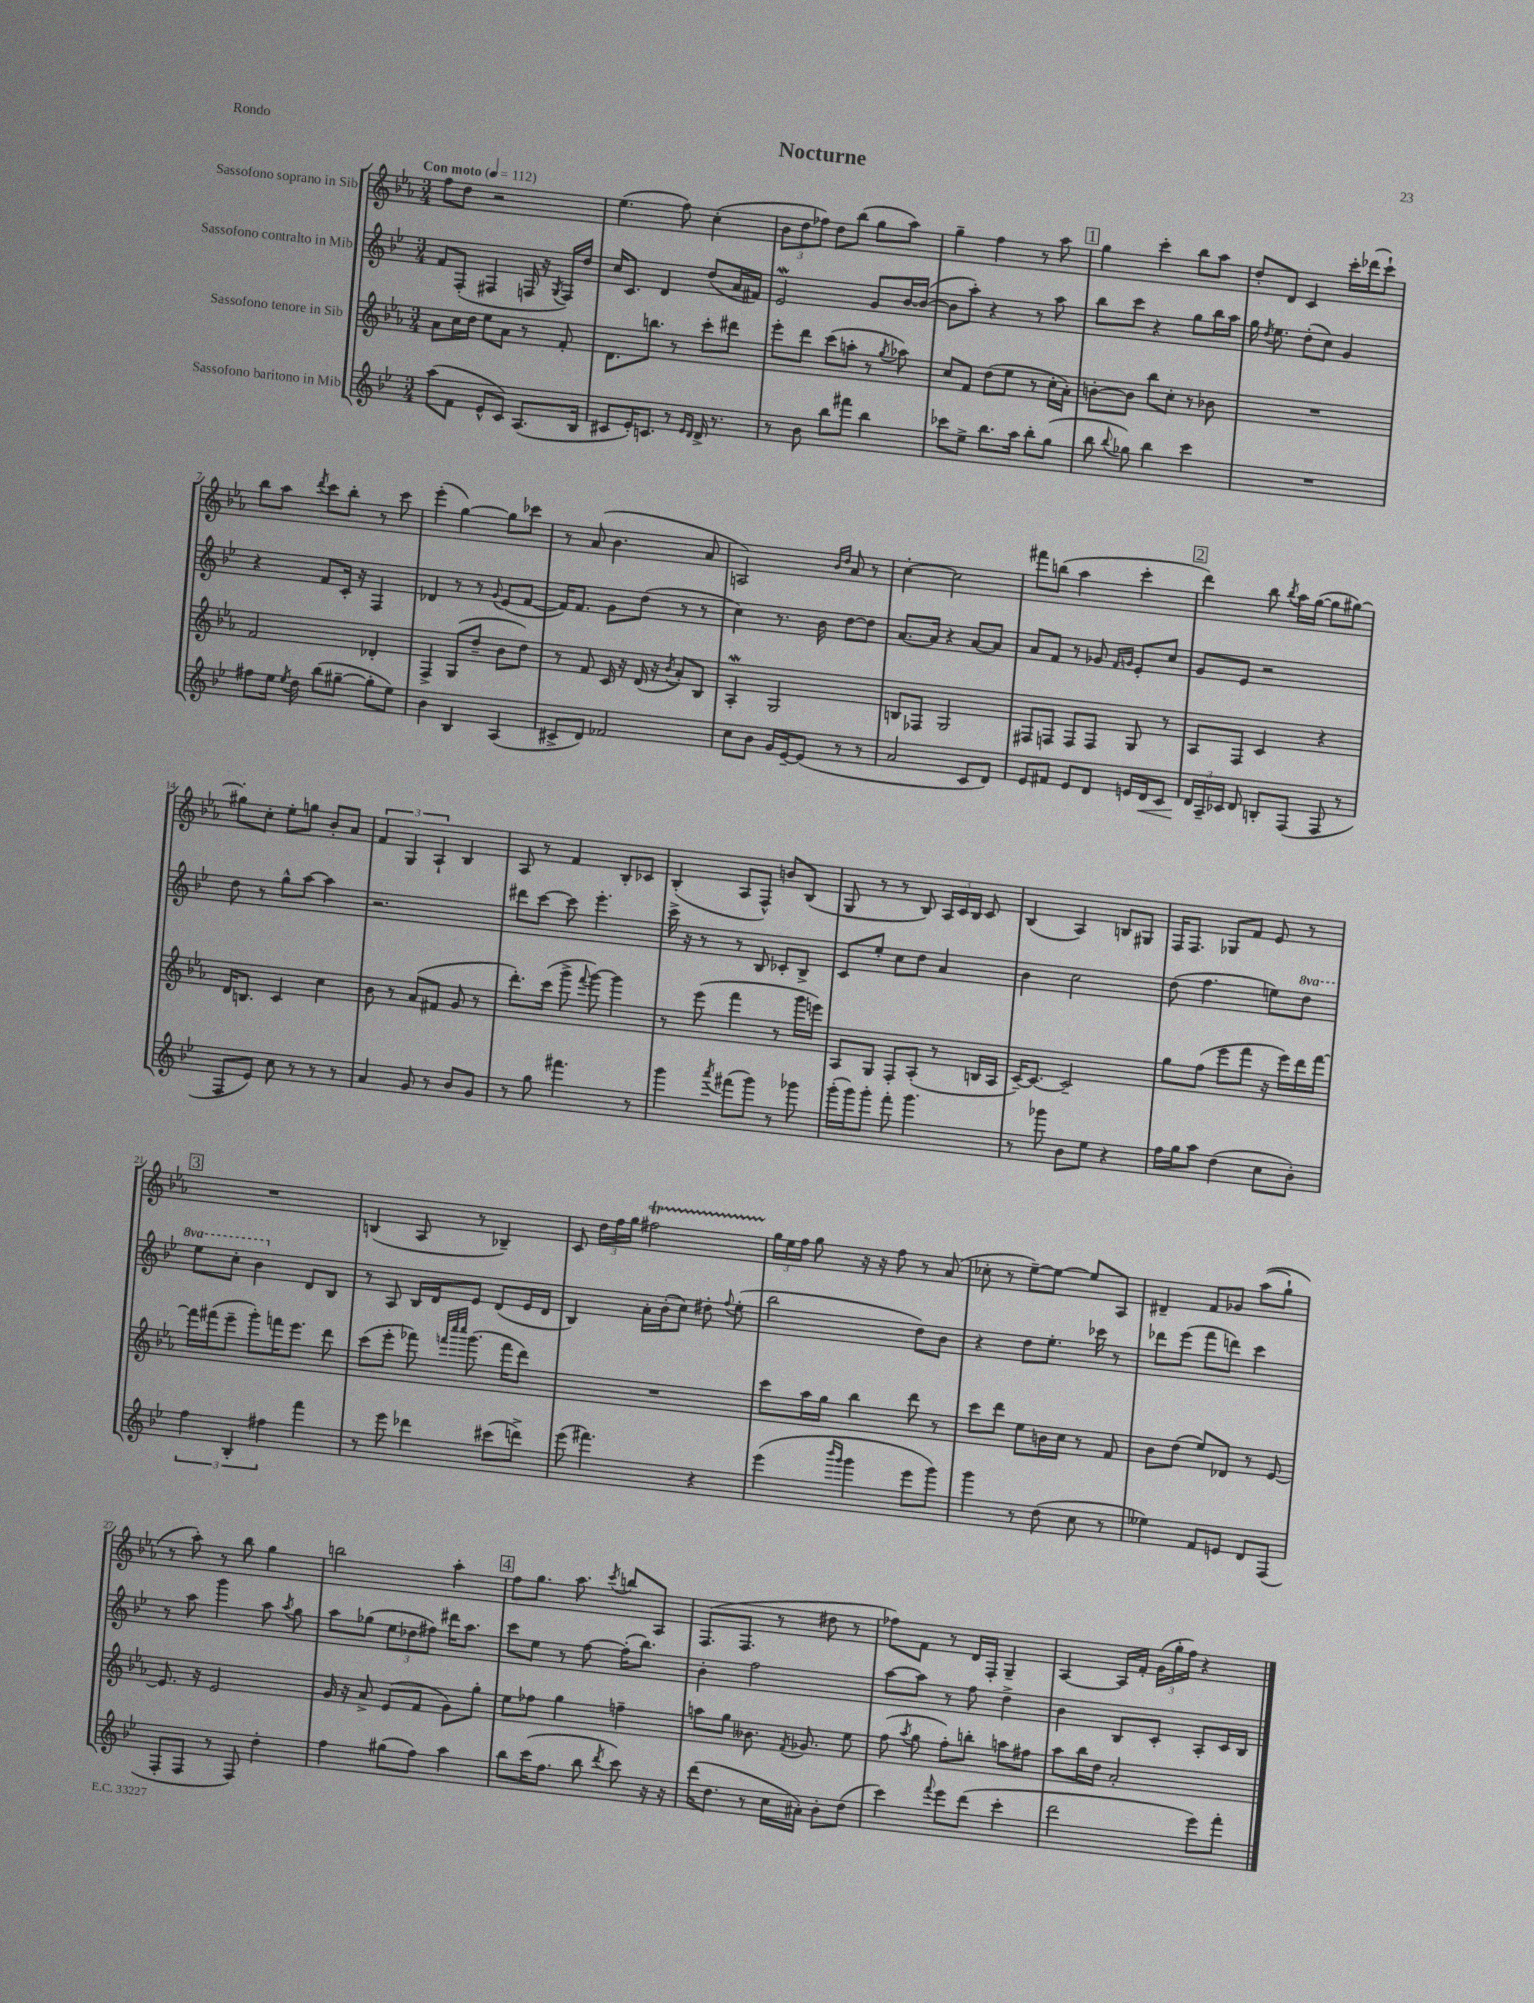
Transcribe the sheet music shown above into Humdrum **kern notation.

**kern	**dynam	**kern	**kern	**kern
*part4	*part4	*part3	*part2	*part1
*staff4	*staff4	*staff3	*staff2	*staff1
*I"Sassofono baritono in Mib	*	*I"Sassofono tenore in Sib	*I"Sassofono contralto in Mib	*I"Sassofono soprano in Sib
*clefG2	*	*clefG2	*clefG2	*clefG2
*k[b-e-]	*	*k[b-e-a-]	*k[b-e-]	*k[b-e-a-]
*M3/4	*	*M3/4	*M3/4	*M3/4
*MM112	*	*MM112	*MM112	*MM112
=1	=1	=1	=1	=1
!	!	!	!	!LO:TX:a:B:t=Con moto
(8aa\L	.	8a-\L	8f/L	8ff\L
8f\J	.	16cc\L	(8F'/J	8dd\J
.	.	16dd\JJ	.	.
8e-^^/L	.	8ee-\L	4F#X/	2r
8c/J)	.	8a-\J	.	.
(8.A/L	.	8r	16Fn/	.
.	.	.	16r	.
.	.	.	8qG/	.
.	.	8f'/	16F/LL)	.
16B-/Jk	.	.	16dd/JJ	.
=2	=2	=2	=2	=2
8c#X/L	.	8.d\L	16cc/KL	(4.ee-\
.	.	.	8.c/J	.
16e-'/K)	.	.	.	.
8.cn/J	.	8.bbn\J	.	.
.	.	.	4d/	.
8r	.	8r	.	8ff\)
16qqe-/LL	.	.	.	.
16qqd/JJ	.	.	.	.
16d^/	.	8ccc'\L	(8dd/L	(4cc'\
8.r	.	.	.	.
.	.	8ddd#X\J	16a/L	.
.	.	.	16f#X/JJ)	.
=3	=3	=3	=3	=3
8r	.	8eee-'\L	2e-w/	12b-\L
.	.	.	.	12dd\
8b-\	.	8ddd\J	.	.
.	.	.	.	12ff-X\J)
8bb-\L	.	(8ccc\L	.	8dd\L
8fff#X\J	.	8aan'\J	.	(8bb-\J
4bb-\	.	8r	8g/L	8gg\L
.	.	8qgg/	.	.
.	.	8aa-X\)	[16b-/L	8aa-\J)
.	.	.	(16b-/JJ_	.
=4	=4	=4	=4	=4
8ccc-X\L	.	8cc/L	8b-\L]	4gg~\
8ee-^\J	.	8f/J	8aa'\J)	.
8.bb-\L	.	(8dd\L	4r	4ff\
.	.	8ee-\J	.	.
16aa\Jk	.	.	.	.
8bb-'\L	.	8r	8r	8r
(8gg\J	.	16cc'\LL	8aa\	8aa-\
.	.	16a-'\JJ)	.	.
!!LO:REH:place=s1:t=1
=5	=5	=5	=5	=5
8bb-\	.	[8bn'\L	8bb-\L	4gg\
8qqbb-/	.	.	.	.
8gg-X\)	.	8b\J]	8ccc\J	.
4bb-\	.	8bb-\L	4r	4ccc'\
.	.	8cc'\J	.	.
4ccc\	.	8r	8gg\L	8bb-\L
.	.	8b-X\	16bb-\L	8aa-\J
.	.	.	16aa\JJ	.
=6	=6	=6	=6	=6
2.r	.	2.r	16gg\	8dd'/L
.	.	.	8qdd/	.
.	.	.	8.ee-\	.
.	.	.	.	8d/J
.	.	.	(8dd'\L	4c/
.	.	.	8cc\J)	.
.	.	.	4g/	16ccc'\LL
.	.	.	.	(16ddd-X\J
.	.	.	.	8ccc`\J)
!!LO:LB:g=z
=7	=7	=7	=7	=7
8ff#X\L	.	2f/	4r	8bb-\L
16ee-\Jk	.	.	.	8aa-\J
8qee-/	.	.	.	.
16dd\	.	.	.	.
.	.	.	.	8qddd/
(8bb-\L	.	.	8f/L	8ccc\L
[8gg#X~\J	.	.	16c'/Jk	8bb-'\J
.	.	.	16r	.
8gg#'\L]	.	4d-X'/	4F/	8r
8ee-\J)	.	.	.	8ccc\
=8	=8	=8	=8	=8
4b-\	.	4F^/	4d-X/	(4eee-'\
4B-/	.	(8G/L	8r	[4gg\)
.	.	8dd~/J	8r	.
.	.	.	8qqg/	.
(4A/	.	8b-\L	(8e-/L	8gg\L]
.	.	8dd\J)	[8f/J	8ccc-X\J
=9	=9	=9	=9	=9
8c#X^/L	.	8r	16f/KL])	8r
.	.	.	8.f/J	.
8d/J)	.	8f/	.	(8a-/
2f-X/	.	16c/	8g\L	4.b-\
.	.	16r	.	.
.	.	(16d/	(8dd\J	.
.	.	16r	.	.
.	.	8qb-/	.	.
.	.	8a-'/L)	8r	.
.	.	8B-/J	8r	8a-/
=10	=10	=10	=10	=10
8cc\L	.	4A-w'/	4cc\)	2An/)
8b-\J	.	.	.	.
16g/LL	.	2G/	8.r	.
[16e-~/J	.	.	.	.
(8e-/J]	.	.	.	.
.	.	.	16b-\	.
.	.	.	.	16qqb-/LL
.	.	.	.	16qqdd/JJ
8r	.	.	[8dd\L	8a-/
8r	.	.	8dd\J]	8r
=11	=11	=11	=11	=11
2a/	.	8Bn/L	[8.a/L	[4cc'\
.	.	8F-X/J	.	.
.	.	.	16a/Jk]	.
.	.	2G/	4r	2cc\]
8c/L	.	.	[8a/L	.
8d/J)	.	.	8a/J]	.
=12	=12	=12	=12	=12
8e-/L	.	8F#X/L	8a/L	8fff#X\L
8f#X/J	.	8Fn/J	8f/J	(8bbn\J
8e-/L	.	8F/L	8r	4aa-\
8d/J	.	8F/J	8g-X/	.
.	.	.	16qqf/LL	.
.	.	.	16qqgn/JJ	.
16en/LL	.	8G/	8e-'/L	4ccc'\
!	!LO:HP:b	!	!	!
16d/J	<	.	.	.
8c/J	.	8r	8cc/J	.
!!LO:REH:place=s1:t=2
=13	=13	=13	=13	=13
24d/LL	.	8A-/L	8g/L	4ddd\)
24A~/	[	.	.	.
24c-X/JJ	.	.	.	.
8d/	.	8F/J	8e-/J	.
8Bn'/L	.	4c/	2r	8bb-\
.	.	.	.	8qbb-/
(8F/J	.	.	.	16aa-\LL
.	.	.	.	([16gg\JJ
8F/	.	4r	.	8gg\L]
8r	.	.	.	[8gg#X\J)
!!LO:LB:g=z
=14	=14	=14	=14	=14
8F/L	.	16d/KL	8dd\	8gg#X'\L]
.	.	8.Bn/J	.	.
8e-/J)	.	.	8r	8cc'\J
8cc\	.	4c/	8gg^^\L	8ee-'\L
8r	.	.	[8aa\J	8ggn\J
8r	.	4cc\	4aa\]	8b-'/L
8r	.	.	.	8a-/J
=15	=15	=15	=15	=15
4a/	.	8b-\	2.r	6f/
.	.	8r	.	.
.	.	.	.	6G/
8g/	.	(8a-/L	.	.
.	.	.	.	6A-`/
8r	.	8f#X/J	.	.
8b-/L	.	8g/	.	4B-/
8g/J	.	8r	.	.
=16	=16	=16	=16	=16
8r	.	8.ddd'\L)	8ddd#X\L	8A-/
8gg\	.	.	[8ccc\J	8r
.	.	(16ccc\Jk	.	.
4.fff#X\	.	8ggg^\	8ccc\]	4f/
.	.	8qqfff/	.	.
.	.	[8ggg\)	4.eee-'\	.
.	.	4ggg\]	.	8B-'/L
8r	.	.	.	8c-X/J
=17	=17	=17	=17	=17
4ggg\	.	8r	16ccc^\	(4B-'/
.	.	.	16r	.
.	.	(8eee-\	8r	.
8qaaa/	.	.	.	.
(8fff#X\L	.	4fff\	8r	8A-/L
8ggg\J)	.	.	8B-/	8F^^/J)
8r	.	8r	8c-X'/L	8bn/L
8ggg-X\	.	16ggg\LL	8B-^/J	(8B-/J
.	.	16eeen\JJ)	.	.
=18	=18	=18	=18	=18
(16ggg'\LL	.	8A-/L	8c/L	8G/
16ggg\J)	.	.	.	.
8ggg'\J	.	8G/J	8ee-'/J	8r
8fff'\	.	8F'/L	8cc\L	8r
4.ggg\	.	(8A-'/J	8dd\J	8B-/)
.	.	8r	4a/	24A-/LL
.	.	.	.	24c/
.	.	.	.	24B-/JJ
.	.	16Bn/LL	.	8c/
.	.	16A-/JJ	.	.
=19	=19	=19	=19	=19
8r	.	[16c~/KL)	4b-\	(4B-/
.	.	8.c/J_	.	.
8ggg-X\	.	.	.	.
8b-\L	.	2c~/]	2cc\	4A-/)
8ee-\J	.	.	.	.
4r	.	.	.	8Bn/L
.	.	.	.	8G#X/J
=20	=20	=20	=20	=20
16ff\LL	.	8gg\L	(8dd\	16F/KL
16gg\J	.	.	.	8.F/J
8aa\J	.	(8ff\J	4.ff\	.
(4dd\	.	8eee-\L	.	8G-X/L
.	.	8fff\J	.	8f/J
8cc\L	.	16r	8een\L)	8e-/
.	.	16eee-\LL)	.	.
*	*	*	*8va	*
8b-'\J)	.	16ddd\	8ddd\J	8r
.	.	[16fff\JJ	.	.
!!LO:LB:g=z
!!LO:REH:place=s1:t=3
=21	=21	=21	=21	=21
6ff\	.	16fff\LL]	8eee-\L	2.r
.	.	(16fff#X\J	.	.
.	.	8eee-~\J	8ccc'\J	.
6B-'/	.	.	.	.
.	.	8ggg'\L)	4bb-\	.
6ff#X\	.	.	.	.
.	.	16fffn\K	.	.
.	.	8.eee-\J	.	.
*	*	*	*X8va	*
4fff\	.	.	8d/L	.
.	.	8ddd\	8B-/J	.
=22	=22	=22	=22	=22
8r	.	(8ccc\L	8r	(4Bn/
8eee-\	.	8eee-'\J	8A/	.
4ddd-X\	.	8fff-X\)	16B-/LL	8A-/
.	.	.	16d/J	.
.	.	32qqfffn/LLL	.	.
.	.	32qqcccc/	.	.
.	.	32qqcccc/JJJ	.	.
.	.	(8.ggg\	8e-/J	8r
(8ccc#X\L	.	.	(8d/L	4B-X~/)
.	.	16fff\KL	.	.
8dddn^\J)	.	8ddd\J)	16e-/L	.
.	.	.	16d/JJ	.
=23	=23	=23	=23	=23
(8eee-\	.	2.r	4B-/)	8c/
4.fff#X\)	.	.	.	24dd\LL
.	.	.	.	24ff\
.	.	.	.	24gg\JJ
.	.	.	16a'\LL	2ff#Xt\
.	.	.	(16b-'\J	.
.	.	.	8cc\J)	.
4r	.	.	8dd#X'\	.
.	.	.	8qqff/	.
.	.	.	(8ee-'\	.
=24	=24	=24	=24	=24
(4eee-\	.	8ccc\L	2bb-\	24gg\LL
.	.	.	.	24ee-\
.	.	.	.	24ff\JJ
.	.	16aa-\L	.	8gg\
.	.	16gg\JJ	.	.
16qqbbb-/LL	.	.	.	.
16qqggg/JJ	.	.	.	.
4ggg\	.	4bb-\	.	16r
.	.	.	.	16r
.	.	.	.	8ff\
8eee-\L	.	8ddd\	8dd\L)	8r
8ggg\J)	.	8r	8b-\J	(8a-/
=25	=25	=25	=25	=25
4ggg\	.	8ccc\L	4r	8cc-X'\
.	.	8ddd\J	.	8r
8r	.	8ee-\L	8dd\L	[8ee-~\L)
(8dd\	.	16bn\L	8.ee-'\J	8ee-\J_
.	.	16cc\JJ	.	.
8cc\	.	8r	.	8ee-/L]
.	.	.	16ccc-X\	.
8r	.	8f/	8r	8A-/J
=26	=26	=26	=26	=26
4ee--X\)	.	8b-\L	8ddd-X\L	4d#X~/
.	.	(8dd\J	(8eee-\J	.
8f/L	.	8ee-/L)	8fff\L	8f/L
8en/J	.	8d-X/J	8dddn\J)	8g-X/J
8d/L	.	8r	4ccc\	((8aa-\L
(8F/J	.	[8e-/	.	8gg`\J)
!!LO:LB:g=z
=27	=27	=27	=27	=27
8F'/L	.	8.e-/]	8r	8r
8F/J	.	.	8aa\	8aa-'\)
.	.	16r	.	.
8r	.	2e-/	4ggg\	8r
8F/)	.	.	.	8bb-\
4dd'\	.	.	8aa\	4gg\
.	.	.	8qaa/	.
.	.	.	8gg\	.
=28	=28	=28	=28	=28
4ff\	.	16g/	8aa\L	2bbn\
.	.	16r	.	.
.	.	8a-^/	(8gg-X\J	.
(8gg#X\L	.	(8e-/L	12ee-\L	.
.	.	.	12dd-X\	.
8ff\J)	.	8f/J	.	.
.	.	.	12ff#X\J)	.
4aa\	.	8g\L)	16ddd#X\KL	4aa-'\
.	.	.	8.aa\J	.
.	.	8gg'\J	.	.
!!LO:REH:place=s1:t=4
=29	=29	=29	=29	=29
8bb-\L	.	8ee-\L	8ccc\L	8ff\L
(16ccc\K	.	8ff-X\J	8ee-\J	8.gg\J
8.ff\J	.	.	.	.
.	.	4gg\	8r	.
.	.	.	.	8.aa-\
8bb-\	.	.	[8ff\	.
8qddd/	.	.	.	8qccc/
8ccc\)	.	4ffn~\	(16ff'\KL]	8bbn/L
.	.	.	8.bb-\J)	.
16r	.	.	.	8A-/J
16r	.	.	.	.
=30	=30	=30	=30	=30
(16ddd\KL	.	8aan\L	4b-'\	(8.F/L
8.dd\J	.	.	.	.
.	.	8gg\J	.	.
.	.	.	.	8.F/J
8r	.	8.b--X\	2ff\	.
16cc\LL	.	.	.	8r
.	.	8qf/	.	.
16a#X'\JJ)	.	8.g-X/	.	.
8b-'\L	.	.	.	8dd#X\
(8dd\J	.	8ee-\	.	8r
=31	=31	=31	=31	=31
4ccc\)	.	(8ff\	[8aa\L	8ff-X\L)
.	.	8qaa-/	.	.
.	.	8gg\	8aa\J]	8f\J
8qqfff/	.	.	.	.
8eee-\L	.	8ff'\L)	8r	8r
(8ddd\J	.	8bbn'\J	8ff\	16d/LL
.	.	.	.	16F'/JJ
4ccc'\	.	8aan\L	4dd^\	4G~/
.	.	8ff#X\J	.	.
=32	=32	=32	=32	=32
2ddd\	.	8aa-\L	4b-\	[4A-/
.	.	16bb-\L	.	.
.	.	16dd\JJ	.	.
.	.	2a-'/	8B-/L	16A-/LL]
.	.	.	.	16f'/JJ
.	.	.	8c'/J	(24g\LL
.	.	.	.	24gg'\
.	.	.	.	24ff\JJ)
8eee-\L)	.	.	8A'/L	4r
8fff'\J	.	.	16c/L	.
.	.	.	16B-/JJ	.
==	==	==	==	==
*-	*-	*-	*-	*-
